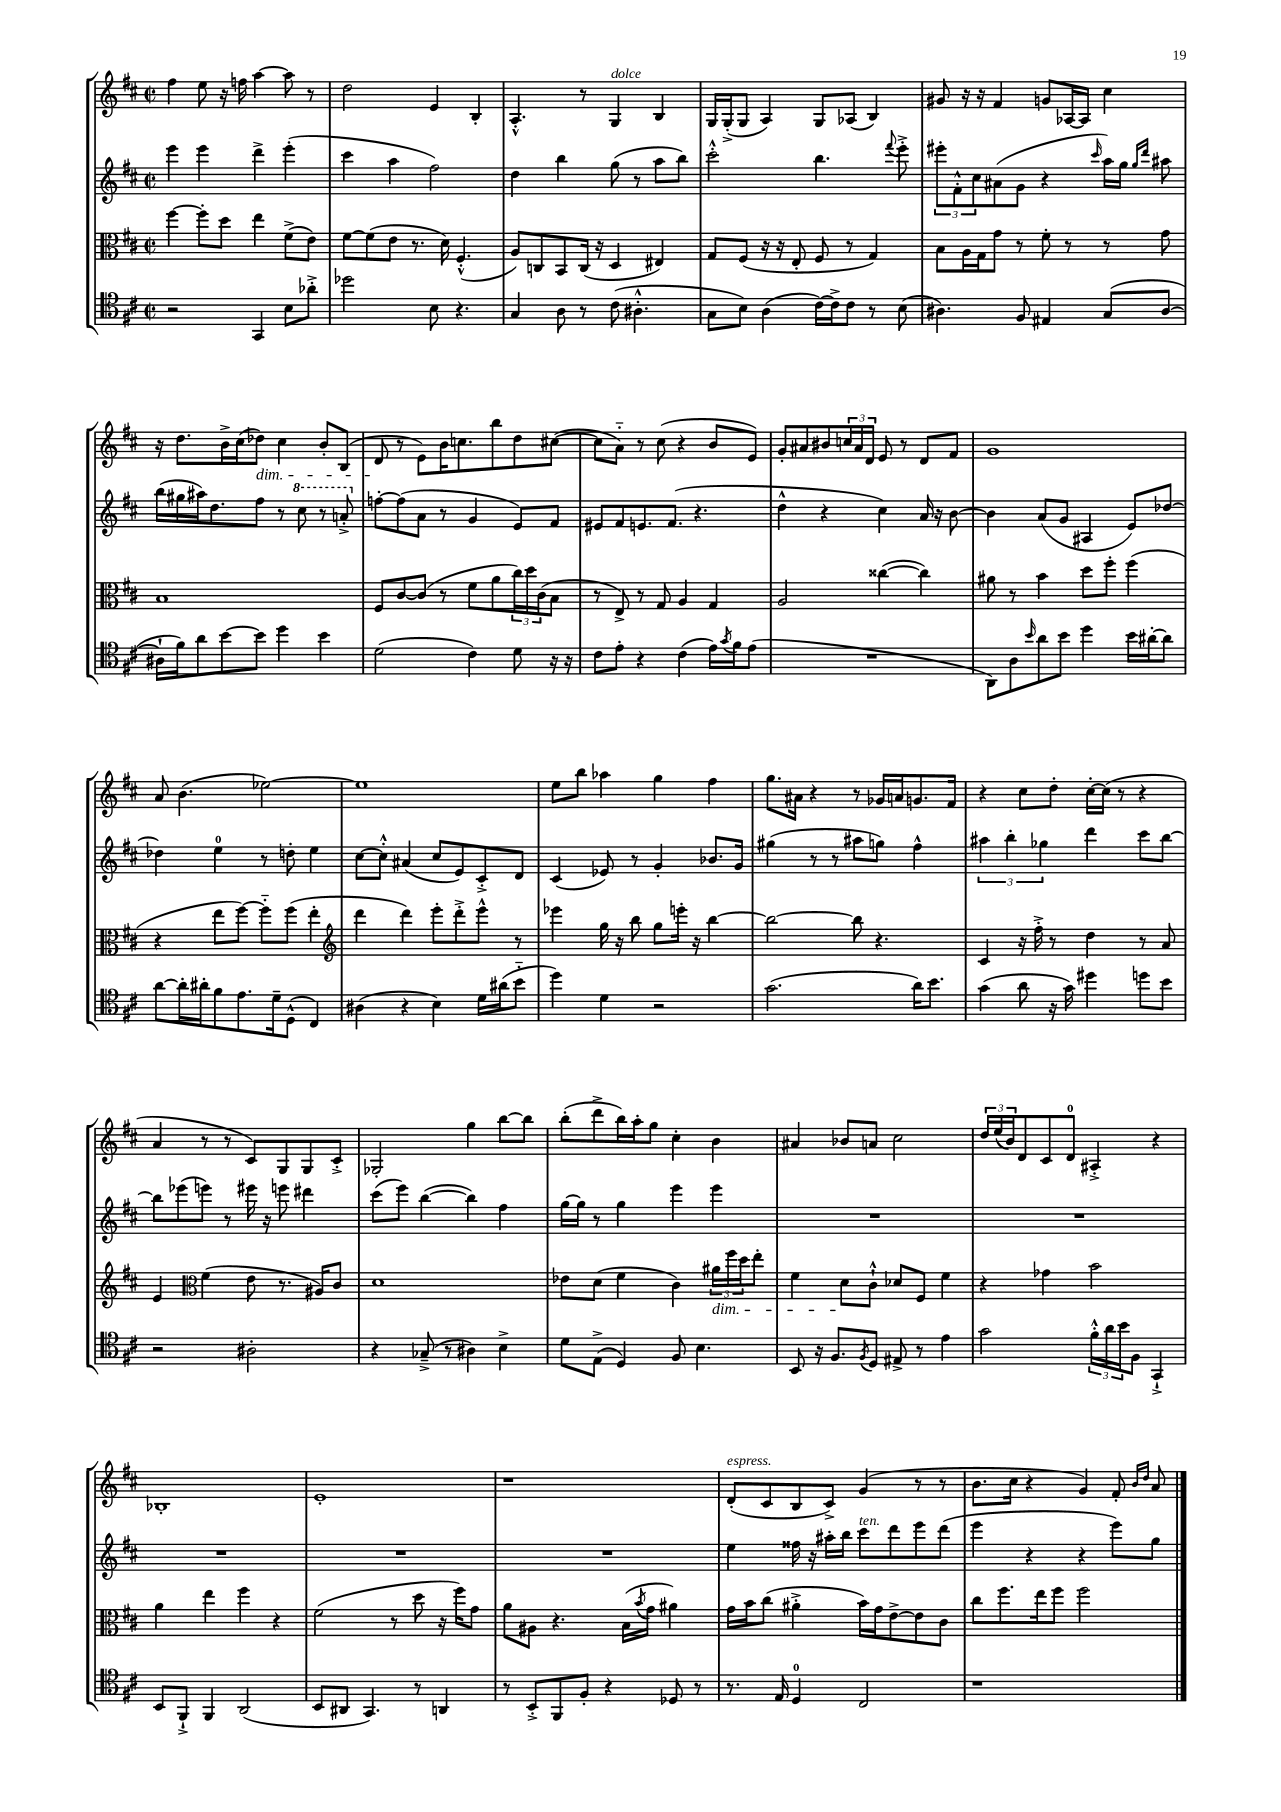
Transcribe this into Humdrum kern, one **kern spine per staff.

**kern	**kern	**kern	**kern
*staff4	*staff3	*staff2	*staff1
*clefC4	*clefC3	*clefG2	*clefG2
*k[f#c#]	*k[f#c#]	*k[f#c#]	*k[f#c#]
*M2/2	*M2/2	*M2/2	*M2/2
*met(c|)	*met(c|)	*met(c|)	*met(c|)
2r	[4ff#\	4eee\	4ff#\
.	8ff#'\]L	4eee\	8ee\
.	8dd\J	.	16r
.	.	.	16ff\
4GG/	4ee\	4ddd^\	[4aa\
8B\L	(8f#^\L	(4eee'\	8aa\]
8a-'^\J	8e\J)	.	8r
=	=	=	=
2dd-\	[8f#\L	4ccc#\	2dd\
.	(8f#\]	.	.
.	8e\J	4aa\	.
.	8.r	.	.
8B\	.	2ff#\)	4e/
.	16d\)	.	.
4.r	(4.F#'^^/	.	.
.	.	.	4B'/
=	=	=	=
4G/	8A/L)	4dd\	4.A'^^/
.	8C/	.	.
8A\	8BB/	4bb\	.
8r	(16C/Jk	.	8r
.	16r	.	.
(8c#\	4D/	(8gg\	4G/
4.A#'^^\	.	8r	.
.	4E#/)	8aa\L	4B/
.	.	8bb\J)	.
=	=	=	=
8G\L	8G/L	2ccc#'^^\	16G/LL
.	.	.	(16G'^/J
8B\J)	(8F#/J	.	8G/J
(4A\	16r	.	4A/)
.	16r	.	.
.	8E'/	.	.
[16c#\LL)	8F#/	4.bb\	8G/L
16c#^\]J	.	.	.
8c#\J	8r	.	(8A-/J
8r	4G/)	.	4B/)
.	.	8qqfff#/	.
(8B\	.	8eee'^\	.
=	=	=	=
4.A#\)	8B\L	12eee#'\L	8g#/
.	.	12f#'^^\	.
.	16A\L	.	16r
.	.	12cc#\	.
.	16G\J	.	16r
.	8g\J	(8a#\	4f#/
8F#/	8r	8g\J	.
4E#/	8f#'\	4r	8g/L
.	8r	.	[16A-/L
.	.	.	16A-/]JJ
.	.	16qqccc#/	.
(8G/L	8r	16aa\LL)	4cc#\
.	.	16gg\JJ	.
.	.	16qqgg/LL	.
.	.	16qqddd/JJ	.
[8A#/J	8g\	8aa#\	.
=	=	=	=
16A#`\]LL	1B	(16bb\LL	16r
16f#\J)	.	16gg#\	8.dd\L
8a\	.	16aa#\J)	.
.	.	8.dd\	.
[8b\	.	.	16b^\L
.	.	.	(16cc#\J
8b\]J	.	8ff#\J	8dd-\J)
4dd\	.	8r	4cc#\
.	.	8ccc#\	.
4b\	.	8r	8b'/L
.	.	8aa'^/	(8B/J
=	=	=	=
(2d\	8F#/L	[8ff'\L	8d/
.	[8c#/	(8ff\]	8r
.	(8c#/]J	8a\J	8e\L)
.	8r	8r	16b\K
.	.	.	8.cc\
4c#\)	8f#\L	4g/	.
.	8a\	.	8bb\
8d\	24cc#\L)	8e/L)	8dd\
.	24dd\	.	.
.	(24c#\J	.	.
16r	8B\J	8f#/J	([8cc#\J
16r	.	.	.
=	=	=	=
8c#\L	8r	8e#/L	8cc#\]L
8e'\J	8E^/)	8f#/	8a'~\J)
4r	8r	8.e/	8r
.	8G/	.	(8cc#\
.	.	(8.f#/J	.
(4c#\	4A/	.	4r
.	.	4.r	.
16e\LL)	4G/	.	8b/L
8qg/	.	.	.
16f#\J	.	.	.
(8e\J	.	.	8e/J)
=	=	=	=
1r	2A/	4dd^^\	8g'/L
.	.	.	8a#/
.	.	4r	8b#/
.	.	.	24cc/L
.	.	.	24a#/
.	.	.	24d/JJ
.	([4cc##\	4cc#\)	8e/
.	.	.	8r
.	4cc##\])	16a/	8d/L
.	.	16r	.
.	.	[8b\	8f#/J
=	=	=	=
8AA\L)	8a#\	4b\]	1g
8A\	8r	.	.
16qqb/	.	.	.
8a\	4b\	(8a/L	.
8b\J	.	8g/J	.
4dd\	8dd\L	4A#/	.
.	8ff#'\J	.	.
16b\LL	(4ff#\	8e/L)	.
[16a#'\J	.	.	.
8a#\]J	.	[8dd-/J	.
=	=	=	=
[8a\L	4r	4dd-\]	8a/
16a'\]L	.	.	(4.b\
16a#'\J	.	.	.
8f#\	8ee\L	4ee\	.
8.e\	[8ff#\J)	.	.
.	8ff#'~\]L	8r	[2ee-\)
16d~\k	.	.	.
(8D^^\J	(8ff#\J	8dd'\	.
4C#/)	4ee'\	4ee\	.
=	=	=	=
*	*clefG2	*	*
(4A#\	4ddd\	[8cc#\L	1ee-]
.	.	8cc#'^^\]J	.
4r	4ddd\)	(4a#/	.
4B\)	8eee'\L	8cc#/L	.
.	8ddd'^\	8e/)	.
16d\LL	8eee^^\J	8c#'^/	.
(16a#\J	.	.	.
8b'~\J	8r	8d/J	.
=	=	=	=
4dd\)	4eee-\	(4c#/	8ee\L
.	.	.	8bb\J
4d\	16gg\	8e-/)	4aa-\
.	16r	.	.
.	8bb\	8r	.
2r	8gg\L	4g'/	4gg\
.	16eee'\Jk	.	.
.	16r	.	.
.	[4bb\	8.b-/L	4ff#\
.	.	16g/Jk	.
=	=	=	=
(2.g\	2bb\_	(4gg#\	8.gg\L
.	.	.	16a#\Jk
.	.	8r	4r
.	.	8r	.
.	8bb\]	8aa#\L	8r
.	4.r	8gg\J)	16g-/LL
.	.	.	16a/J
16a\LK)	.	4ff#^^\	8.g/
8.b\J	.	.	.
.	.	.	16f#/Jk
=	=	=	=
(4g\	4c#/	6aa#\	4r
.	.	6bb'\	.
8a\	16r	.	8cc#\L
.	16ff#'^\	.	.
.	.	6gg-\	.
16r	8r	.	8dd'\J
16g\)	.	.	.
4dd#\	4dd\	4ddd\	[16cc#'\LL
.	.	.	(16cc#\]JJ
.	.	.	8r
8dd\L	8r	8ccc#\L	4r
8b\J	8a/	[8bb\J	.
=	=	=	=
2r	4e/	8bb\]L	4a/
.	.	(8eee-\	.
*	*clefC3	*	*
.	(4f#\	8eee\J)	8r
.	.	8r	8r
2A#'\	8e\	16eee#\	8c#/L)
.	.	16r	.
.	8.r	8eee\	8G/
.	.	4ddd#\	8G/
.	16A#/LK)	.	.
.	8c#/J	.	8c#'^/J
=	=	=	=
4r	1d	(8ccc#\L	2G-'/
.	.	8eee\J)	.
(8G-~^/	.	([4bb\	.
8r	.	.	.
4A#\)	.	4bb\])	4gg\
4B^\	.	4ff#\	[8bb\L
.	.	.	8bb\]J
=	=	=	=
8d\L	8e-\L	[16gg\LL	(8bb'\L
.	.	16gg\]JJ	.
(8E^\J	(8d\J	8r	8ddd^\
4D/)	4f#\	4gg\	16bb\L)
.	.	.	16aa'\J
.	.	.	8gg\J
8F#/	4c#\)	4eee\	4cc#'\
4.B\	.	.	.
.	24a#\LL	4eee\	4b\
.	24ff#\	.	.
.	24dd\J	.	.
.	8ee'\J	.	.
=	=	=	=
8BB/	4f#\	1r	4a#/
16r	.	.	.
8.F#/L	.	.	.
.	8d\L	.	8b-/L
8qF#/	.	.	.
8D/J	8c#`^^\J	.	8a/J
8E#^/	8d-/L	.	2cc#\
8r	8F#/J	.	.
4e\	4f#\	.	.
=	=	=	=
2g\	4r	1r	24dd/LL
.	.	.	(24ee/
.	.	.	24b/J)
.	.	.	8d/
.	4g-\	.	8c#/
.	.	.	8d/J
24f#'^^\LL	2b\	.	4A#'^/
24a\	.	.	.
24b\J	.	.	.
8F#\J	.	.	.
4GG`^/	.	.	4r
=	=	=	=
8BB/L	4a\	1r	1B-'
8FF#`^/J	.	.	.
4FF#/	4ee\	.	.
(2AA/	4ff#\	.	.
.	4r	.	.
=	=	=	=
8BB/L	(2f#\	1r	1e'
8AA#/J	.	.	.
4.GG/)	.	.	.
.	8r	.	.
8r	8dd\	.	.
4AA/	16r	.	.
.	16ff#\LK)	.	.
.	8g\J	.	.
=	=	=	=
8r	8a\L	1r	1r
8BB'^/L	8A#\J	.	.
8FF#/	4.r	.	.
8F#'/J	.	.	.
4r	.	.	.
.	(16B\LL	.	.
.	8qb/	.	.
.	16g\JJ	.	.
8D-/	4a#\)	.	.
8r	.	.	.
=	=	=	=
8.r	16g\LL	4ee\	(8d'/L
.	16b\J	.	.
.	(8cc#\J	.	8c#/
16E/	.	.	.
4D/	4a#'^\	16ff##\	8B/
.	.	16r	.
.	.	16aa#'\LL	8c#^/J)
.	.	16bb\JJ	.
2C#/	16b\LL)	8ccc#\L	(4g/
.	16g\J	.	.
.	[8e^\	8ddd\	.
.	8e\]	8eee\	8r
.	8c#\J	(8ddd\J	8r
=	=	=	=
1r	8cc#\L	4eee\	8.b\L
.	8.ff#\	.	.
.	.	.	16cc#\Jk
.	.	4r	4r
.	16ee\k	.	.
.	8ff#\J	.	.
.	2ff#\	4r	4g/)
.	.	8eee\L)	8f#'/
.	.	.	16qqb/LL
.	.	.	16qqdd/JJ
.	.	8gg\J	8a/
==	==	==	==
*-	*-	*-	*-
